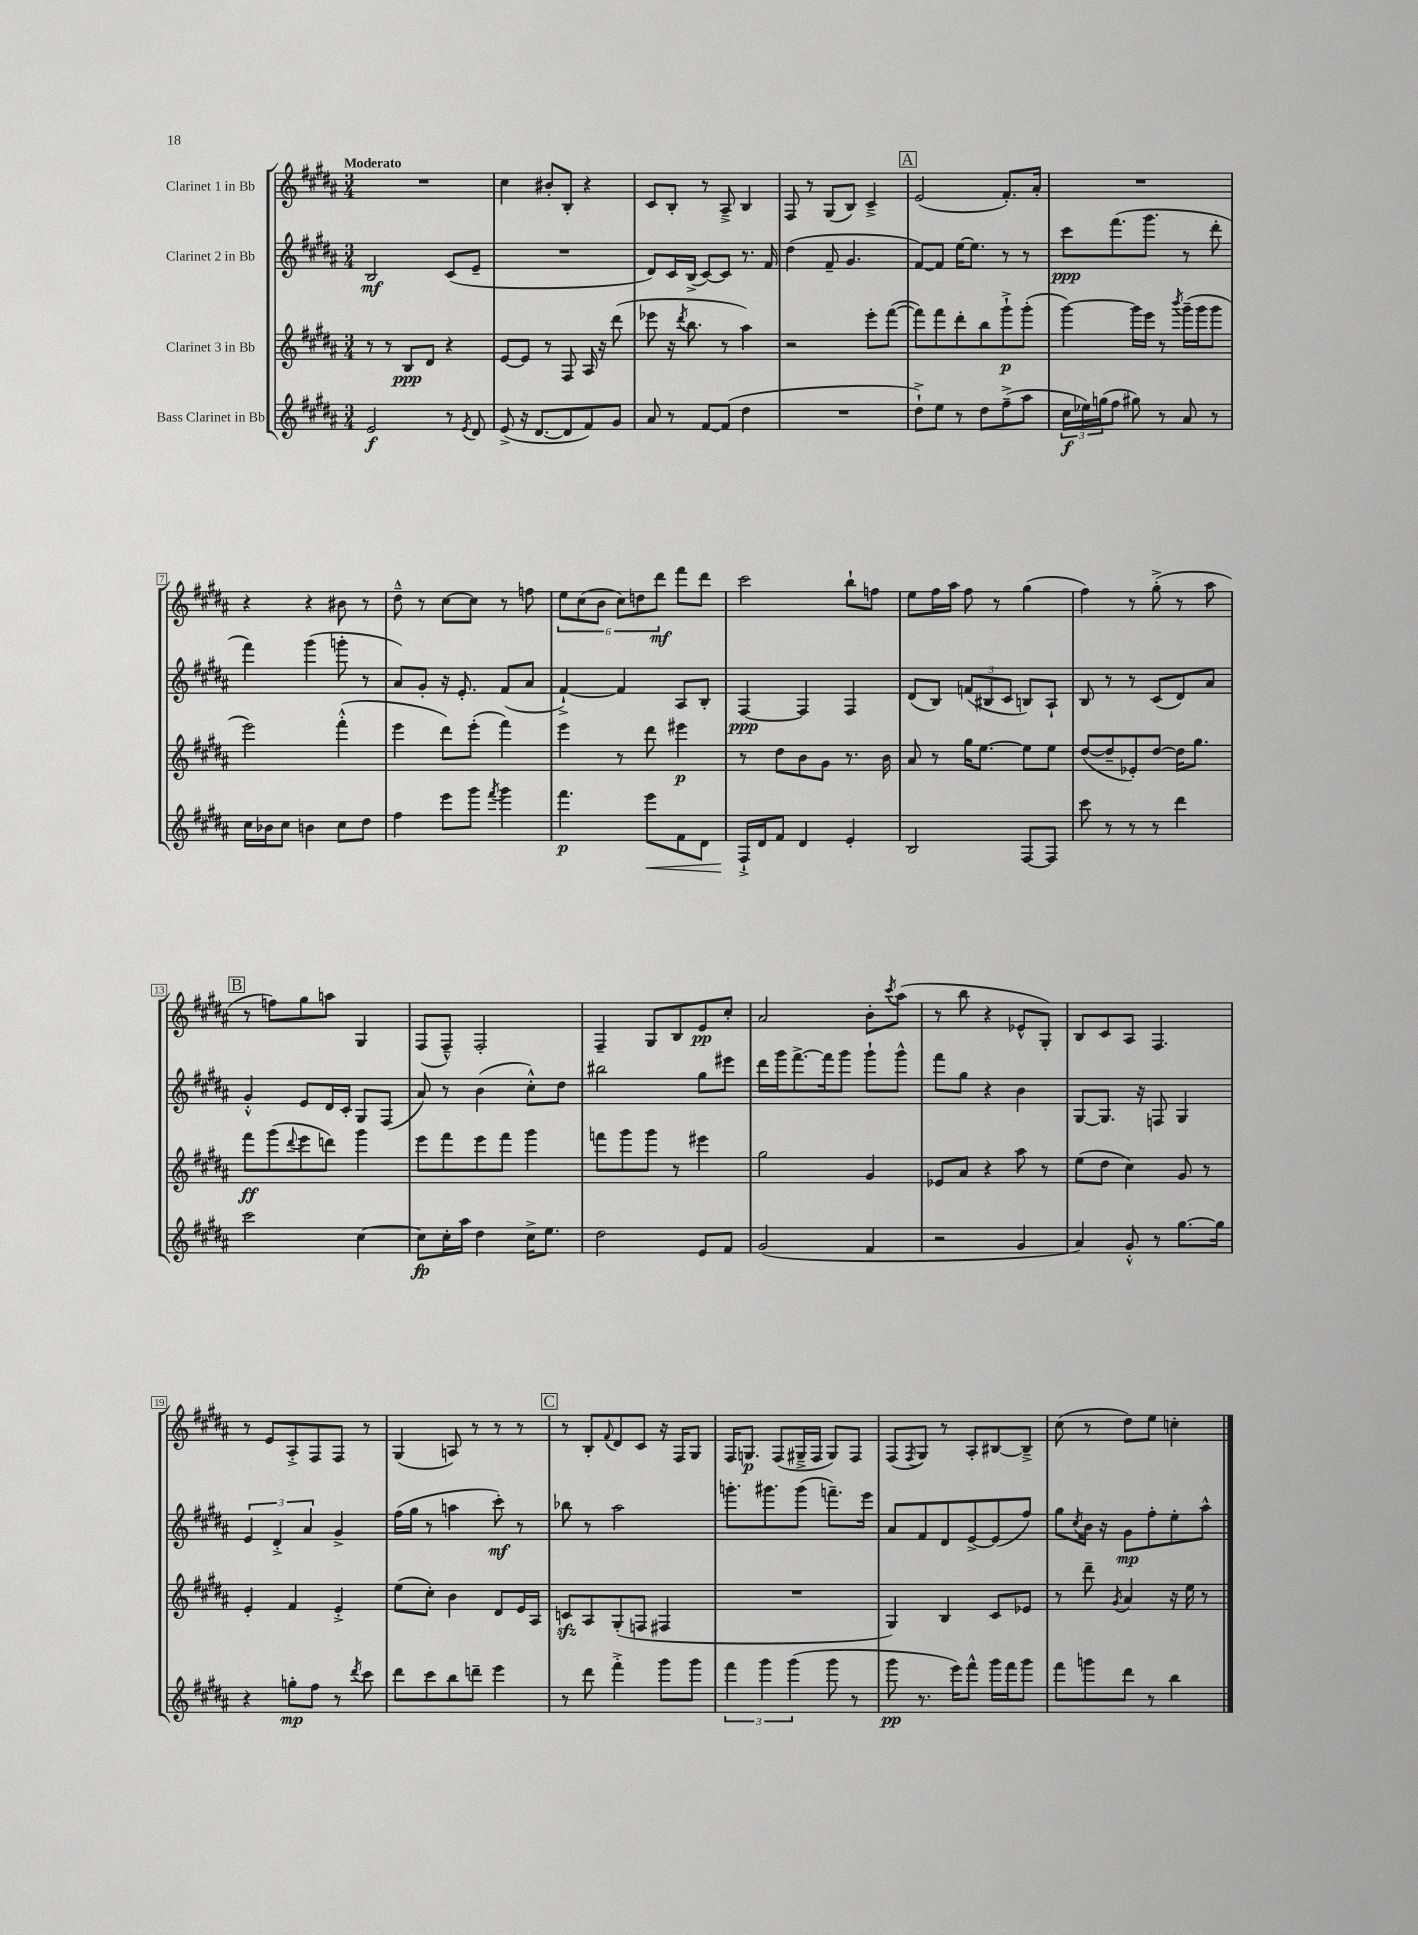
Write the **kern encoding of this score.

**kern	**kern	**kern	**kern
*staff4	*staff3	*staff2	*staff1
*clefG2	*clefG2	*clefG2	*clefG2
*k[f#c#g#d#a#]	*k[f#c#g#d#a#]	*k[f#c#g#d#a#]	*k[f#c#g#d#a#]
*M3/4	*M3/4	*M3/4	*M3/4
2e	8r	2B	2.r
.	8r	.	.
.	8B	.	.
.	8d#	.	.
8r	4r	(8c#	.
8qe	.	.	.
8d#	.	8e~	.
=	=	=	=
(8e^	[8e	2.r	4cc#
16r	8e]	.	.
[8.d#	.	.	.
.	8r	.	8b#'
8d#]	8F#	.	8B'
8f#)	16A#	.	4r
.	16r	.	.
8g#	(8ddd#	.	.
=	=	=	=
8a#	8eee-	8d#)	8c#
8r	16r	16c#	8B'
.	8qddd#	.	.
.	8.bb	(16B^	.
[8f#	.	[8c#)	8r
(8f#]	8r	8c#]	8A#~^
4dd#	4aa#)	8.r	4B
.	.	16f#	.
=	=	=	=
2.r	2r	(4dd#	8F#
.	.	.	8r
.	.	8f#~	(8G#
.	.	4.g#	8B)
.	8eee'	.	4c#~^
.	([8fff#	.	.
=	=	=	=
8dd#`^)	8fff#])	[8f#)	(2e
8ee	8fff#	8f#]	.
8r	8ddd#'	[16ee	.
.	.	8.ee]	.
8dd#	8bb	.	.
(8ff#~^	8ggg#`^	8r	8.f#')
8aa#	(8ggg#'	8r	.
.	.	.	16a#'
=	=	=	=
24cc#	[4ggg#)	8ccc#	2.r
24ee-)	.	.	.
(24gg	.	.	.
8ff#	.	(8.fff#	.
8gg#)	16ggg#]	.	.
.	16eee	8.ggg#	.
8r	8r	.	.
.	8qbbb	.	.
8a#	(16ggg#~	8r	.
.	16ggg#	.	.
8r	8ggg#	8ddd#'	.
=	=	=	=
16cc#	2eee)	4fff#)	4r
16b-	.	.	.
8cc#	.	.	.
4b	.	(4ggg#	4r
8cc#	(4fff#'^^	8ggg'	8b#
8dd#	.	8r	8r
=	=	=	=
4ff#	4eee	8a#)	8dd#~^^
.	.	8g#'	8r
8eee	8ddd#)	16r	[8cc#
.	.	8.e'	.
8ggg#	(8eee'	.	8cc#]
8qfff#	.	.	.
4ggg#	4fff#)	(8f#	8r
.	.	8a#	8ff
=	=	=	=
4.fff#	4eee	[4f#`^)	12ee
.	.	.	(12cc#
.	.	.	12b
.	8r	4f#]	12cc#)
.	.	.	12dd
8eee	8ddd#	.	.
.	.	.	12ddd#
8f#	4eee#	8A#	8fff#
8d#	.	8B'	8ddd#
=	=	=	=
16F#`^	8r	[4F#	2ccc#
16d#	.	.	.
8f#	8dd#	.	.
4d#	8b	4F#]	.
.	8g#	.	.
4e'	8.r	4F#	8bb`
.	.	.	8ff
.	16b	.	.
=	=	=	=
2B	8a#	(8d#	8ee
.	8r	8B)	16ff#
.	.	.	16aa#
.	16gg#	(12f	8ff#
.	[8.ee	.	.
.	.	12B#	.
.	.	.	8r
.	.	12c#	.
[8F#	8ee]	8B)	(4gg#
8F#]	8ee	8A#`	.
=	=	=	=
8ccc#	([8dd#	8B	4ff#)
8r	8dd#~]	8r	.
8r	8e-')	8r	8r
8r	[8dd#	(8c#	(8gg#'^
4ddd#	16dd#]	8d#)	8r
.	8.gg#	.	.
.	.	8a#	8aa#
=	=	=	=
2ccc#	8fff#	4g#'^^	8r
.	(8ggg#	.	8ff)
.	8qqddd#	.	.
.	8eee	8e	8gg#
.	8ddd)	16d#	8aa
.	.	16c#'	.
[4cc#	4ggg#	8G#	4G#
.	.	(8F#	.
=	=	=	=
8cc#]	8eee	8a#)	(8F#
16cc#'	8fff#	8r	8F#~^^)
16aa#	.	.	.
4dd#	8eee	(4b	2F#'
.	8fff#	.	.
16cc#^	4ggg#	8cc#'^^)	.
8.ee	.	.	.
.	.	8dd#	.
=	=	=	=
2dd#	8fff	2bb#	4F#~
.	8ggg#	.	.
.	8ggg#	.	8G#
.	8r	.	8B
8e	4eee#	8gg#	8e
8f#	.	8eee#	8cc#'
=	=	=	=
(2g#	2gg#	16ddd#	2a#
.	.	16ggg#	.
.	.	[8.fff#^	.
.	.	16fff#]	.
.	.	8ggg#	.
4f#	4g#	8ggg#`	8b'
.	.	.	8qccc#
.	.	8ggg#^^	(8aa#
=	=	=	=
2r	8e-	8fff#	8r
.	8a#	8gg#	8bb
.	4r	4r	4r
4g#	8aa#	4b	8e-^^
.	8r	.	8G#')
=	=	=	=
4a#)	(8ee	[8G#	8B
.	8dd#	8.G#]	8c#
8g#'^^	4cc#)	.	8A#
.	.	16r	.
8r	.	8F	4.F#
[8.gg#	8g#	4G#	.
.	8r	.	.
16gg#]	.	.	.
=	=	=	=
4r	4e'	6e	8r
.	.	.	8e
.	.	6d#'^	.
8gg'	4f#	.	8A#'^
.	.	6a#	.
8ff#	.	.	8F#
8r	4e'^	4g#^	8F#
8qddd#	.	.	.
8ccc#	.	.	8r
=	=	=	=
8ddd#	(8ee	(16ff#	(4G#
.	.	16gg#	.
8ccc#	8cc#')	8r	.
8bb	4b	4aa	8A)
8ddd~	.	.	8r
4eee	8d#	8ccc#')	8r
.	16e	8r	8r
.	16A#	.	.
=	=	=	=
8r	8c	8bb-	8r
8ddd#	8A#	8r	8B'
.	.	.	8qqf#
4fff#'^	(8G#'	2aa#	8d#
.	8F	.	8c#
8ggg#	4F#	.	16r
.	.	.	16F#
8ggg#	.	.	8G#
=	=	=	=
6fff#	2.r	8.ggg'	16F#
.	.	.	8.G
6ggg#	.	.	.
.	.	8.ggg#	.
.	.	.	(8F#
(6ggg#	.	.	.
.	.	(8ggg#	16G#~^
.	.	.	16F#
8ggg#	.	8.fff~)	8G#)
8r	.	.	8F#
.	.	16eee	.
=	=	=	=
8ggg#	4G#)	8a#	(8F#
.	.	.	8qF#
8.r	.	8f#	8G#)
.	4B	8d#	8r
16eee)	.	.	.
8fff#^^	.	[8e^	8A#'
16ggg#	8c#	(8e]	[8B#
16fff#	.	.	.
8ggg#	8e-	8ff#)	8B#~^]
=	=	=	=
8fff#	8r	8gg#	(8cc#
.	.	8qcc#	.
8ggg	8ddd#~	16b	8r
.	.	16r	.
.	8qg#	.	.
8ddd#	4a#	8g#	8dd#)
8r	.	8ff#'	8ee
4bb	16r	8ee'	4cc'
.	16ee	.	.
.	8r	8aa#^^	.
==	==	==	==
*-	*-	*-	*-
